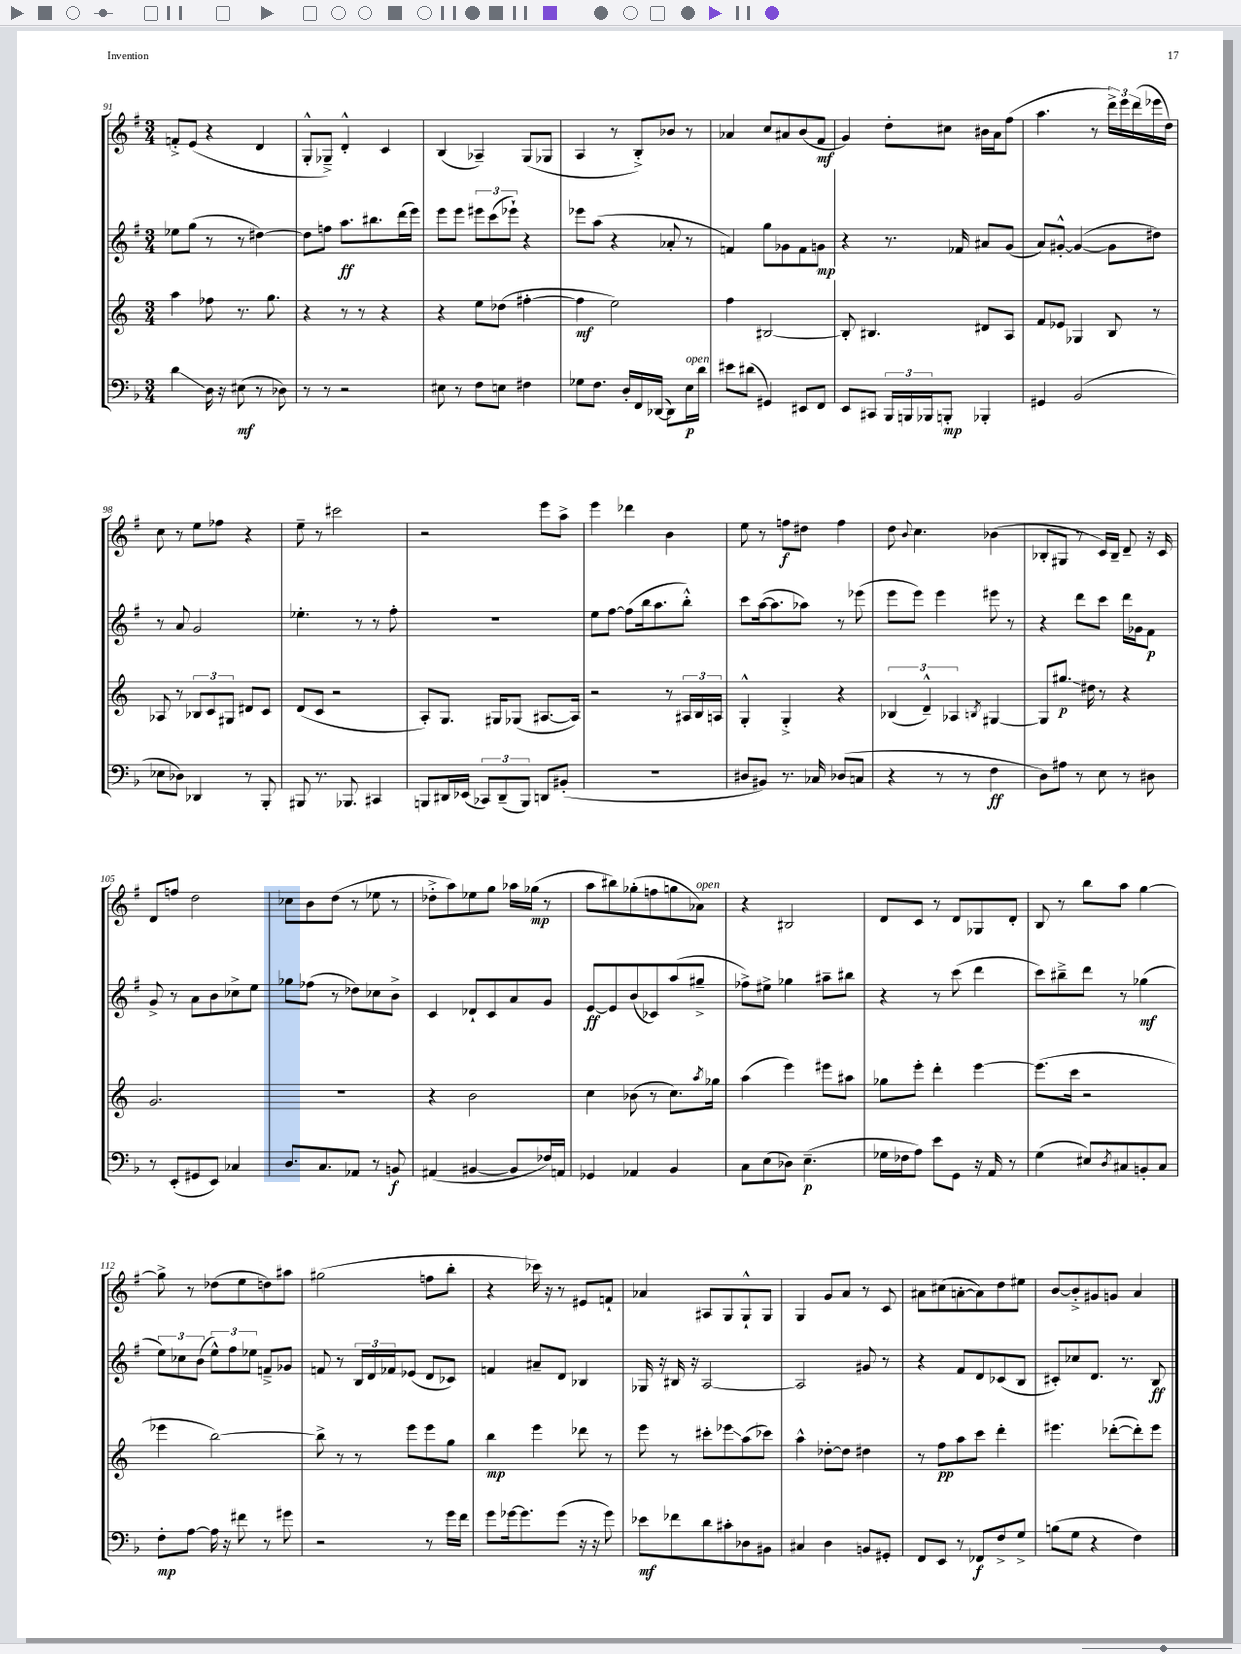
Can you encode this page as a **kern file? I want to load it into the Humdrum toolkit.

**kern	**kern	**kern	**kern
*staff4	*staff3	*staff2	*staff1
*clefF4	*clefG2	*clefG2	*clefG2
*k[b-]	*k[]	*k[f#]	*k[f#]
*M3/4	*M3/4	*M3/4	*M3/4
4d	4aa	8ee-	8f'^
.	.	(8gg	(8e
16D	8ff-	8r	4r
16r	.	.	.
(8E#	8.r	8r	.
8r	.	[4dd#)	4d
.	8.gg	.	.
8D-)	.	.	.
=	=	=	=
8r	4r	8dd#]	8G'^^
8r	.	8ff	8G-~^)
2r	8r	8.aa	4d'^^
.	8r	.	.
.	.	8.bb#	.
.	4r	.	4c
.	.	(16ddd	.
.	.	16eee)	.
=	=	=	=
8E#	4r	8eee	(4B
8r	.	8eee	.
8F	8ee	12eee#	4A-~)
.	.	(12ccc	.
8E	(8dd-	.	.
.	.	12eee-`)	.
4F#	[4ff#'	4r	(8G
.	.	.	8G-
=	=	=	=
8G-	4ff#]	8eee-	4A
8.F	.	(8aa	.
.	2ee)	4r	8r
16D'	.	.	.
16FF	.	.	8B'^)
([16DD-	.	.	.
8DD-])	.	8a-'	8b-
16E	.	8r	8r
16d	.	.	.
=	=	=	=
8e#	4ff	4f)	4a-
(8d#	.	.	.
4GG#)	[2B#	8gg	8cc
.	.	8g-	8a#
8EE#	.	8f	(8b
8FF	.	8g	8f#
=	=	=	=
8EE	8B#']	4r	4g)
8CC#	4.B#	.	.
24BBB-	.	8.r	8dd'
24BBB	.	.	.
24BBB-	.	.	.
8BBB'	.	.	8cc#
.	.	16f-	.
4BBB-'	8d#	8a#	16b#
.	.	.	16a
.	8A	(8g	(8ff#
=	=	=	=
4GG#	8f	8a)	4.aa
.	8e-	[8g#'^^	.
(2BB-	4G-	(4g#_	.
.	.	.	8r
.	8B	8g#]	24ddd^)
.	.	.	24eee
.	.	.	(24ddd
.	8r	8dd#)	16eee-
.	.	.	16dd)
=	=	=	=
8E-	8A-	8r	8cc
8D-)	8r	8a	8r
4DD-	12B-	2g	8ee
.	12c	.	.
.	.	.	8ff-
.	12G#	.	.
8r	8d#	.	4r
8BBB-'	8c	.	.
=	=	=	=
8BBB#	(8d	4.ee-'	8ee~
8.r	8c	.	8r
.	2r	.	2ccc#
8.BBB-	.	.	.
.	.	8r	.
4CC#	.	8r	.
.	.	8ff#'	.
=	=	=	=
8BBB	8A')	2.r	2r
16DD#	8.G	.	.
(16EE-	.	.	.
12CC-)	.	.	.
.	16G#	.	.
(12DD#~	.	.	.
.	(8G-	.	.
12BBB)	.	.	.
8DD	[8.A#	.	8eee
(8BB#'	.	.	8aa^
.	16A#])	.	.
=	=	=	=
2.r	2r	8ee	4eee
.	.	[8ff#	.
.	.	(8ff#]	4ddd-
.	.	16bb	.
.	.	8.aa	.
.	8r	.	4b
.	24A#	8bb'^^)	.
.	24B	.	.
.	24A	.	.
=	=	=	=
8D#	4G'^^	8ccc	8ee
8BB#)	.	([16aa	8r
.	.	8.aa]	.
8.r	4G'^	.	8ff
.	.	8aa-)	8dd#
16C-	.	.	.
(8D-	4r	8r	4ff
8C	.	(8eee-	.
=	=	=	=
4r	(6B-	8eee	8dd
.	.	.	8qqb
.	.	8eee)	4.cc
.	6d~^^)	.	.
8r	.	4eee	.
.	6A-	.	.
8r	.	.	.
.	8qB	.	.
4F	[4G#	8eee#	(4b-
.	.	8r	.
=	=	=	=
8D)	8G#]	4r	8B-'
8A#	8.gg#	.	8G#
8r	.	8ddd	8r
.	16dd#	.	.
8E	8r	8ccc	16c)
.	.	.	16B-~
8r	4r	16ddd	8d~
.	.	16g-	.
8D#	.	8f#	16r
.	.	.	16c
=	=	=	=
8r	2.g	8g^	8d
(8EE'	.	8r	8ff
8GG#	.	8a	2dd
8EE)	.	8b	.
4C-	.	8cc-^	.
.	.	8ee	.
=	=	=	=
8.D	2.r	8gg-	8cc-
.	.	(8ff-	8b
8.C	.	.	.
.	.	8r	(8dd
8AA-	.	8dd-)	8r
8r	.	8cc-	8ee-
8BB	.	8b^	8r
=	=	=	=
(4AA#	4r	4c	8dd-'^
.	.	.	8aa)
[4BB#	2b	8d-`	8ee-
.	.	8c	8gg
8BB#]	.	8a	16aa-
.	.	.	(16gg-
16F-)	.	8g	8r
16AA	.	.	.
=	=	=	=
4GG-	4cc	[8e	8aa
.	.	8e]	8bb#)
4AA-	(8b-	(8b	(8gg-'
.	8r	8c-)	8ff
4BB-	8.cc)	(8aa	8gg
.	.	8gg#~^	8a-)
.	8qaa	.	.
.	16gg-	.	.
=	=	=	=
8C	(4aa	8ff-^)	4r
(8E	.	8ee#^	.
8D-)	4eee)	4gg-	2B#
(4.E~	.	.	.
.	8eee#	8aa#~	.
.	8aa#	8bb#	.
=	=	=	=
16G-	8gg-	4r	8d
16F-	.	.	.
8A)	8eee'	.	8c
8e	4ddd'	8r	8r
8GG	.	(8ccc	8d
16r	[4eee	4ddd	8G-
16AA	.	.	.
8r	.	.	8d'
=	=	=	=
(4G	(8.eee]	8ccc)	8B
.	.	8bb#~^	8r
.	16ccc	.	.
8E#)	2r	8ddd	8bb
8qD	.	.	.
8C#	.	8r	8aa
8BB'	.	(4gg-	[4gg
8C#	.	.	.
=	=	=	=
8F'	4eee-	12ee)	8gg^]
.	.	12cc-	.
[8A	.	.	8r
.	.	(12b	.
16A]	[2bb)	12ee^^)	(8dd-
16r	.	.	.
.	.	12ff#	.
8f#	.	.	8ee
.	.	12ee-	.
8r	.	8f~^	8dd)
8g#	.	8g-	8aa#
=	=	=	=
2r	8bb^]	8f	(2gg#
.	8r	8r	.
.	8r	24B	.
.	.	24d	.
.	.	24f-	.
.	8eee	(8e-	.
8r	8eee	8d	8ff
16g	8gg	8c-)	8bb'
16f	.	.	.
=	=	=	=
8g	4bb	4f	4r
[16g-	.	.	.
8.g-]	.	.	.
.	4eee	8a#~	16ccc-)
.	.	.	16r
(8g-	.	8d	8r
16r	8ddd-	4B-	8e#
16r	.	.	.
8g-)	8r	.	8f`
=	=	=	=
8e-	8eee	16G-	4a-
.	.	16r	.
8f-	8r	16B#	.
.	.	16r	.
8d	8ccc#'	[2A	8A#
8c#'	8eee-	.	8G
8D-	(8aa	.	8G`^^
8BB#	8ccc-)	.	8G
=	=	=	=
4C#	4aa^^	2A]	4G
4D	[8dd-'	.	8g
.	8dd-]	.	8a
8BB	4dd#	8g#	8r
8GG#'	.	8r	8c
=	=	=	=
8FF	8r	4r	8a#
8EE	8ff	.	(8cc#
8r	8aa	8f#	[8a'
8FF-	8ccc	8d	8a])
8F^	4ddd'	(8c-	8dd
8G^	.	8B	8ee#
=	=	=	=
(8B	4.eee#	8c#')	[8b
8G	.	8cc-	8b'^]
4r	.	8.d	8g#
.	([8ddd-'	.	8g
.	.	8.r	.
4F)	8ddd-'])	.	4a
.	8eee#	8B	.
==	==	==	==
*-	*-	*-	*-
